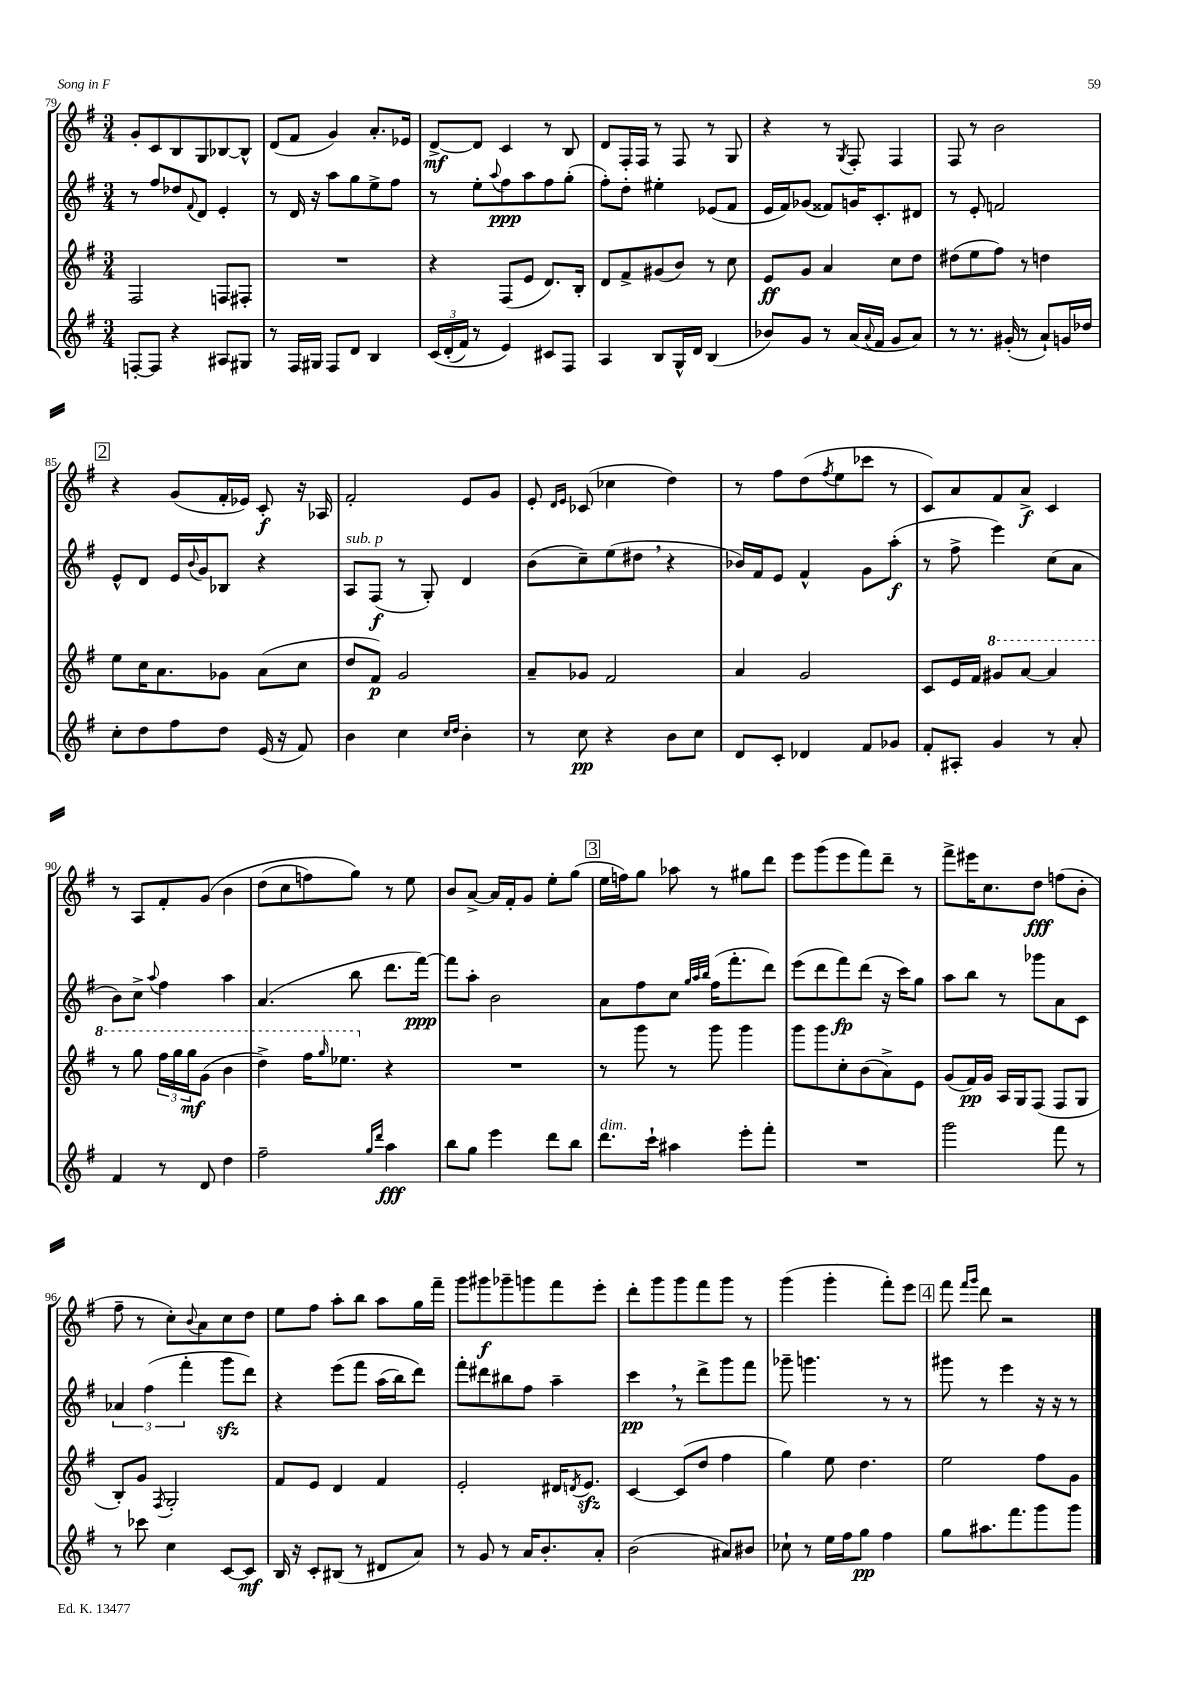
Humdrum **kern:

**kern	**dynam	**kern	**dynam	**kern	**dynam	**kern	**dynam
*part4	*part4	*part3	*part3	*part2	*part2	*part1	*part1
*staff4	*staff4	*staff3	*staff3	*staff2	*staff2	*staff1	*staff1
*clefG2	*	*clefG2	*	*clefG2	*	*clefG2	*
*k[f#]	*	*k[f#]	*	*k[f#]	*	*k[f#]	*
*M3/4	*	*M3/4	*	*M3/4	*	*M3/4	*
=79	=79	=79	=79	=79	=79	=79	=79
[8Fn'/L	.	2F#/	.	8r	.	8g'/L	.
8F/J]	.	.	.	8ff#/L	.	8c/	.
4r	.	.	.	8dd-X/	.	8B/	.
.	.	.	.	8qqf#/	.	.	.
.	.	.	.	8d/J	.	8G/	.
8A#X/L	.	8Fn/L	.	4e'/	.	[8B-X/	.
8G#X/J	.	8F#X'/J	.	.	.	8B-^^/J]	.
=80	=80	=80	=80	=80	=80	=80	=80
8r	.	2.r	.	8r	.	(8d/L	.
16F#/LL	.	.	.	16d/	.	8f#/J	.
16G#X/JJ	.	.	.	16r	.	.	.
8F#/L	.	.	.	8aa\L	.	4g/)	.
8d/J	.	.	.	8gg\	.	.	.
4B/	.	.	.	8ee^\	.	8.a'/L	.
.	.	.	.	8ff#\J	.	.	.
.	.	.	.	.	.	16e-X/Jk	.
=81	=81	=81	=81	=81	=81	=81	=81
(24c/LL	.	4r	.	8r	.	[8d^/L	mf
(24d'/	.	.	.	.	.	.	.
24f#/JJ)	.	.	.	.	.	.	.
8r	.	.	.	8ee'\L	.	8d/J]	.
.	.	.	.	8qqaa/	.	.	.
4e/)	.	(8F#/L	.	8ff#\	ppp	4c/	.
.	.	8e/J	.	8aa\	.	.	.
8c#X/L	.	8.d/L)	.	8ff#\	.	8r	.
8F#/J	.	.	.	(8gg'\J	.	8B/	.
.	.	16B'/Jk	.	.	.	.	.
=82	=82	=82	=82	=82	=82	=82	=82
4A/	.	8d/L	.	8ff#'\L)	.	8d/L	.
.	.	8f#^/	.	8dd'\J	.	16F#'/L	.
.	.	.	.	.	.	16F#/JJ	.
8B/L	.	(8g#X/	.	4ee#X'\	.	8r	.
16G^^/L	.	8b/J)	.	.	.	8F#/	.
16d/JJ	.	.	.	.	.	.	.
(4B/	.	8r	.	(8e-X/L	.	8r	.
.	.	8cc\	.	8f#/J	.	8G/	.
=83	=83	=83	=83	=83	=83	=83	=83
8b-X/L)	.	8e/L	ff	16e/LL	.	4r	.
.	.	.	.	16f#/J)	.	.	.
8g/J	.	8g/J	.	(8g-X/J	.	.	.
8r	.	4a/	.	8f##X/L)	.	8r	.
.	.	.	.	.	.	8qG/	.
(16a/LL	.	.	.	16gn/K	.	8F#'/	.
8qqa/	.	.	.	.	.	.	.
16f#/JJ	.	.	.	8.c'/	.	.	.
8g/L	.	8cc\L	.	.	.	4F#/	.
8a/J)	.	8dd\J	.	8d#X/J	.	.	.
=84	=84	=84	=84	=84	=84	=84	=84
8r	.	(8dd#X\L	.	8r	.	8F#/	.
8.r	.	8ee\	.	8e'/	.	8r	.
.	.	8ff#\J)	.	2fn/	.	2b\	.
(16g#X'/	.	.	.	.	.	.	.
8r	.	8r	.	.	.	.	.
8a`/L)	.	4ddn\	.	.	.	.	.
16gn/L	.	.	.	.	.	.	.
16dd-X/JJ	.	.	.	.	.	.	.
!!LO:LB:g=z
!!LO:REH:place=s1:t=2
=85	=85	=85	=85	=85	=85	=85	=85
8cc'\L	.	8ee\L	.	8e^^/L	.	4r	.
8dd\	.	16cc\K	.	8d/J	.	.	.
.	.	8.a\	.	.	.	.	.
8ff#\	.	.	.	16e/LL	.	(8g/L	.
.	.	.	.	8qqb/	.	.	.
.	.	.	.	16g/J	.	.	.
8dd\J	.	8g-X\J	.	8B-X/J	.	16f#'/L	.
.	.	.	.	.	.	16e-X/JJ)	.
(16e/	.	(8a\L	.	4r	.	8c'/	f
16r	.	.	.	.	.	.	.
8f#/)	.	8cc\J	.	.	.	16r	.
.	.	.	.	.	.	16A-X/	.
=86	=86	=86	=86	=86	=86	=86	=86
!	!	!	!	!LO:TX:a:i:t=sub. p	!	!	!
4b\	.	8dd/L	.	8A/L	.	2f#'/	.
.	.	8f#/J)	p	(8F#/J	f	.	.
4cc\	.	2g/	.	8r	.	.	.
.	.	.	.	8G'/)	.	.	.
16qqcc/LL	.	.	.	.	.	.	.
16qqdd/JJ	.	.	.	.	.	.	.
4b'\	.	.	.	4d/	.	8e/L	.
.	.	.	.	.	.	8g/J	.
=87	=87	=87	=87	=87	=87	=87	=87
8r	.	8a~/L	.	(8b\L	.	8e'/	.
.	.	.	.	.	.	16qqd/LL	.
.	.	.	.	.	.	16qqe/JJ	.
8cc\	pp	8g-X/J	.	8cc~\)	.	(8c-X/	.
4r	.	2f#/	.	(8ee\	.	4cc-X\	.
.	.	.	.	8dd#X,\J	.	.	.
8b\L	.	.	.	4r	.	4dd\)	.
8cc\J	.	.	.	.	.	.	.
=88	=88	=88	=88	=88	=88	=88	=88
8d/L	.	4a/	.	16b-X/LL)	.	8r	.
.	.	.	.	16f#/J	.	.	.
8c'/J	.	.	.	8e/J	.	8ff#\L	.
4d-X/	.	2g/	.	4f#^^/	.	(8dd\	.
.	.	.	.	.	.	8qff#/	.
.	.	.	.	.	.	8ee\	.
8f#/L	.	.	.	8g\L	.	8ccc-X\J	.
8g-X/J	.	.	.	(8aa'\J	f	8r	.
=89	=89	=89	=89	=89	=89	=89	=89
8f#'/L	.	8c/L	.	8r	.	8c/L)	.
8A#X'/J	.	16e/L	.	8ff#^\	.	8a/	.
.	.	16f#/JJ	.	.	.	.	.
*	*	*8va	*	*	*	*	*
4g/	.	8gg#X/L	.	4eee\)	.	8f#/	.
.	.	[8aa/J	.	.	.	8a^/J	f
8r	.	4aa/]	.	(8cc\L	.	4c/	.
8a'/	.	.	.	8a\J	.	.	.
!!LO:LB:g=z
=90	=90	=90	=90	=90	=90	=90	=90
4f#/	.	8r	.	8b\L)	.	8r	.
.	.	8ggg\	.	8cc^\J	.	8A/L	.
.	.	.	.	8qqaa/	.	.	.
8r	.	24fff#\LL	.	4ff#\	.	8f#'/	.
.	.	24ggg\	.	.	.	.	.
.	.	24ggg\J	mf	.	.	.	.
8d/	.	(8gg\J	.	.	.	(8g/J	.
4dd\	.	4bb\	.	4aa\	.	4b\	.
=91	=91	=91	=91	=91	=91	=91	=91
2ff#~\	.	4ddd^\)	.	(4.a/	.	(8dd\L	.
.	.	.	.	.	.	8cc\	.
.	.	16fff#\KL	.	.	.	8ffn\)	.
.	.	16qqggg/	.	.	.	.	.
.	.	8.eee-X\J	.	.	.	.	.
.	.	.	.	8bb\	.	8gg\J)	.
16qqgg/LL	.	.	.	.	.	.	.
16qqddd/JJ	.	.	.	.	.	.	.
*	*	*X8va	*	*	*	*	*
4aa\	fff	4r	.	8.ddd\L	.	8r	.
.	.	.	.	.	.	8ee\	.
.	.	.	.	[16fff#\Jk)	ppp	.	.
=92	=92	=92	=92	=92	=92	=92	=92
8bb\L	.	2.r	.	8fff#\L]	.	8b/L	.
8gg\J	.	.	.	8aa'\J	.	[8a^/J	.
4eee\	.	.	.	2b\	.	16a/LL]	.
.	.	.	.	.	.	16f#'/J	.
.	.	.	.	.	.	8g/J	.
8ddd\L	.	.	.	.	.	8ee'\L	.
8bb\J	.	.	.	.	.	(8gg\J	.
!!LO:REH:place=s1:t=3
=93	=93	=93	=93	=93	=93	=93	=93
!LO:TX:a:i:t=dim.	!	!	!	!	!	!	!
8.ddd\L	.	8r	.	8a\L	.	16ee\LL	.
.	.	.	.	.	.	16ffn\J)	.
.	.	8ggg\	.	8ff#\	.	8gg\J	.
16ccc`\Jk	.	.	.	.	.	.	.
4aa#X\	.	8r	.	8cc\J	.	8aa-X\	.
.	.	.	.	32qqgg/LLL	.	.	.
.	.	.	.	32qqaa/	.	.	.
.	.	.	.	32qqbb/JJJ	.	.	.
.	.	8ggg\	.	(16ff#\KL	.	8r	.
.	.	.	.	8.fff#'\	.	.	.
8eee'\L	.	4ggg\	.	.	.	8gg#X\L	.
8fff#'\J	.	.	.	8ddd\J)	.	8ddd\J	.
=94	=94	=94	=94	=94	=94	=94	=94
2.r	.	8ggg\L	.	(8eee\L	.	8eee\L	.
.	.	8ggg\	.	8ddd\	.	(8ggg\	.
.	.	8cc'\	.	8fff#\)	fp	8eee\	.
.	.	(8b\	.	(8ddd\J	.	8fff#\)	.
.	.	8a^\)	.	16r	.	8ddd~\J	.
.	.	.	.	16ccc\KL)	.	.	.
.	.	8e\J	.	8gg\J	.	8r	.
=95	=95	=95	=95	=95	=95	=95	=95
2ggg\	.	(8g/L	.	8aa\L	.	8fff#^\L	.
.	.	16f#/L)	pp	8bb\J	.	16eee#X\K	.
.	.	16g/JJ	.	.	.	8.cc\	.
.	.	16A/LL	.	8r	.	.	.
.	.	16G/J	.	.	.	.	.
.	.	(8F#/J	.	8ggg-X\L	.	8dd\J	fff
8fff#\	.	8F#/L	.	8a\	.	(8ffn\L	.
8r	.	8G/J	.	8c\J	.	8b'\J	.
!!LO:LB:g=z
=96	=96	=96	=96	=96	=96	=96	=96
8r	.	8B'/L)	.	6a-X/	.	8ff#~\	.
8ccc-X\	.	8g/J	.	.	.	8r	.
.	.	.	.	(6ff#\	.	.	.
.	.	8qF#/	.	.	.	.	.
4cc\	.	2G'/	.	.	.	8cc'\L)	.
.	.	.	.	6fff#'\	.	.	.
.	.	.	.	.	.	8qqb/	.
.	.	.	.	.	.	8a\	.
[8c/L	.	.	.	8gggzz\L	.	8cc\	.
8c/J]	mf	.	.	8ddd\J)	.	8dd\J	.
=97	=97	=97	=97	=97	=97	=97	=97
16B/	.	8f#/L	.	4r	.	8ee\L	.
16r	.	.	.	.	.	.	.
8c'/L	.	8e/J	.	.	.	8ff#\J	.
(8B#X/J	.	4d/	.	(8eee\L	.	8aa'\L	.
8r	.	.	.	8fff#\J	.	8bb\J	.
8d#X/L	.	4f#/	.	(16aa\LL	.	8aa\L	.
.	.	.	.	16bb\J)	.	.	.
8a/J)	.	.	.	8ddd\J)	.	16gg\L	.
.	.	.	.	.	.	16fff#~\JJ	.
=98	=98	=98	=98	=98	=98	=98	=98
8r	.	2e'/	.	8fff#'\L	.	8ggg\L	.
8g/	.	.	.	8ddd#X\	.	8ggg#X\	f
8r	.	.	.	8bb#X\	.	8ggg-X~\	.
16a/KL	.	.	.	8ff#\J	.	8gggn\	.
8.b'/	.	.	.	.	.	.	.
.	.	16d#X/KL	.	4aa~\	.	8fff#\	.
.	.	8qdn/	.	.	.	.	.
.	.	8.ezz/J	.	.	.	.	.
8a'/J	.	.	.	.	.	8eee'\J	.
=99	=99	=99	=99	=99	=99	=99	=99
(2b\	.	[4c/	.	4ccc,\	pp	8ddd'\L	.
.	.	.	.	.	.	8ggg\	.
.	.	(8c/L]	.	8r	.	8ggg\	.
.	.	8dd/J	.	8ddd^\L	.	8fff#\	.
8a#X/L)	.	4ff#\	.	8ggg\	.	8ggg\J	.
8b#X/J	.	.	.	8fff#\J	.	8r	.
=100	=100	=100	=100	=100	=100	=100	=100
8cc-X`\	.	4gg\)	.	8ggg-X~\	.	(4ggg\	.
8r	.	.	.	4.gggn\	.	.	.
16ee\LL	.	8ee\	.	.	.	4ggg'\	.
16ff#\J	.	.	.	.	.	.	.
8gg\J	pp	4.dd\	.	.	.	.	.
4ff#\	.	.	.	8r	.	8fff#'\L)	.
.	.	.	.	8r	.	8eee\J	.
!!LO:REH:place=s1:t=4
=101	=101	=101	=101	=101	=101	=101	=101
8gg\L	.	2ee\	.	8ggg#X\	.	8fff#\	.
.	.	.	.	.	.	16qqfff#/LL	.
.	.	.	.	.	.	16qqggg/JJ	.
8.aa#X\	.	.	.	8r	.	8ddd\	.
.	.	.	.	4eee\	.	2r	.
8.fff#\	.	.	.	.	.	.	.
8ggg\	.	8ff#\L	.	16r	.	.	.
.	.	.	.	16r	.	.	.
8ggg\J	.	8g\J	.	8r	.	.	.
==	==	==	==	==	==	==	==
*-	*-	*-	*-	*-	*-	*-	*-
